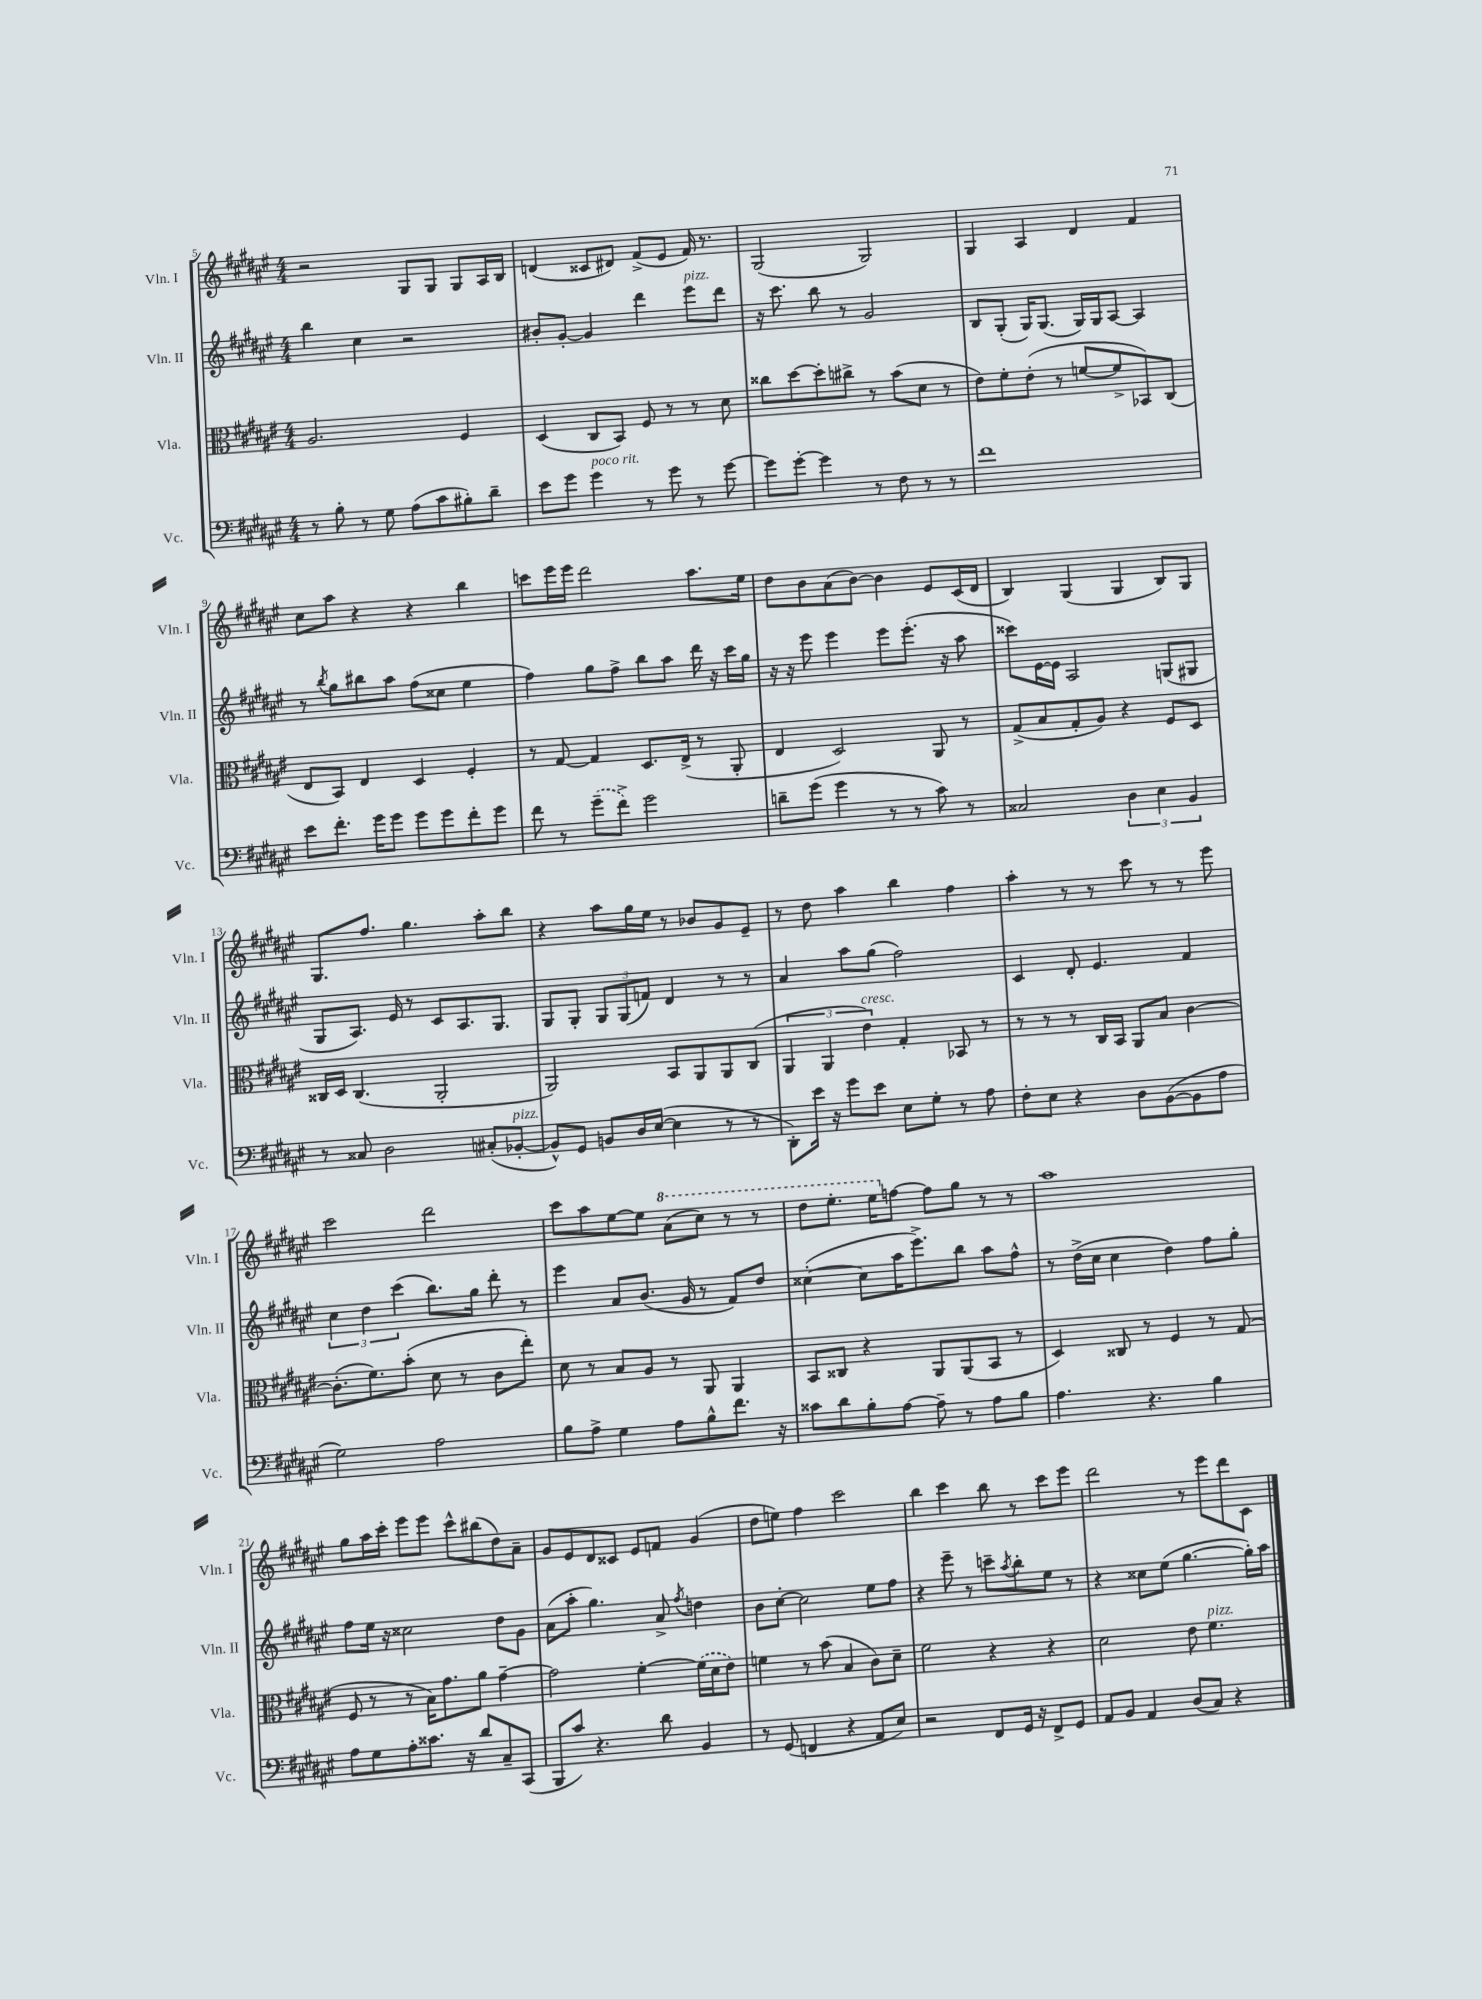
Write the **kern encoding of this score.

**kern	**kern	**kern	**kern
*staff4	*staff3	*staff2	*staff1
*clefF4	*clefC3	*clefG2	*clefG2
*k[f#c#g#d#a#e#]	*k[f#c#g#d#a#e#]	*k[f#c#g#d#a#e#]	*k[f#c#g#d#a#e#]
*M4/4	*M4/4	*M4/4	*M4/4
8r	2.A#	4bb	2r
8B'	.	.	.
8r	.	4cc#	.
8G#	.	.	.
(8A#	.	2r	8G#
8c#	.	.	8G#
8B#')	4F#	.	8G#
8d#~	.	.	16A#
.	.	.	16B
=	=	=	=
8e#	(4D#	8b#'	(4d
8g#	.	[8g#'	.
4g#	8C#	4g#]	8c##
.	8BB)	.	8d#)
8r	8F#	4ddd#	(8f#^
8g#	8r	.	8e#
8r	8r	8eee#	16f#)
.	.	.	8.r
[8g#	8d#	8ddd#	.
=	=	=	=
8g#]	8cc##	16r	(2G#
.	.	8.ccc#	.
[8g#'	[8dd#	.	.
4g#]	8dd#']	8bb	.
.	8cc#^	8r	.
8r	8r	2g#	2G#)
8F#	(8b	.	.
8r	8d#	.	.
8r	8r	.	.
=	=	=	=
1f#	8e#)	8B	4G#
.	8f#'	(8G#'	.
.	(8e#'	16G#)	4A#
.	.	(8.G#	.
.	8r	.	.
.	[8f	16G#)	4d#
.	.	16G#	.
.	8f^]	[8A#	.
.	8BB-)	4A#]	4f#
.	(8C#	.	.
=	=	=	=
8e#	8E#	8r	8cc#
.	.	8qbb	.
8.f#'	8BB)	8gg#	8aa#
.	4E#	8bb#	4r
16g#	.	.	.
8g#	.	8aa#	.
8g#	4D#	(8ff#	4r
8g#	.	8cc##	.
8f#'	4F#'	4ee#	4bb
8g#	.	.	.
=	=	=	=
8f#	8r	4ff#)	8ccc
8r	[8G#	.	16eee#
.	.	.	16eee#
(8g#~	4G#]	8gg#	2ddd#
8f#^)	.	8ff#^	.
2g#	8.D#	8bb	.
.	.	8aa#	.
.	(16E#^	.	.
.	8r	16ddd#	8.aa#
.	.	16r	.
.	8AA#'	16ccc#	.
.	.	16gg#	16ee#
=	=	=	=
8d~	4E#	16r	8dd#
.	.	16r	.
(8g#	.	8eee#	8b
4g#	2D#)	4eee#	(8a#
.	.	.	[8b)
8r	.	8eee#	4b]
8r	.	(8.eee#'	.
8c#)	8AA#	.	8e#
.	.	16r	.
8r	8r	8aa#	(16c#
.	.	.	16d#
=	=	=	=
2C##	(8G#^	8ccc##)	4B)
.	8B	[16e#	.
.	.	16e#]	.
.	8G#'	2A#	(4G#
.	8A#)	.	.
6D#	4r	.	4G#
6E#	.	.	.
.	8F#	(8G	8B)
6BB	.	.	.
.	8D#	8G#	8G#
=	=	=	=
8r	16C##	8G#	8.G#
.	16D#	.	.
8C##	(4.C##	8.A#)	.
.	.	.	8.ff#
2D#	.	.	.
.	.	16e#	.
.	.	8r	4.gg#
.	2AA#'	8c#	.
.	.	8.A#	.
(8C#'	.	.	8aa#'
.	.	8.G#	.
[8BB-'	.	.	8bb
=	=	=	=
8BB-^^])	2AA#)	8G#	4r
8GG#	.	8G#'	.
8BB	.	12G#	8aa#
.	.	(12G#	.
16D#	.	.	16gg#
.	.	12f)	.
([16E#	.	.	16ee#
4E#]	8BB	4d#	8r
.	8AA#	.	8b-
8r	8AA#	8r	8g#
8r	(8C#	8r	8e#~
=	=	=	=
8DD#')	6AA#	4a#	8r
16e#	.	.	8dd#
.	6AA#	.	.
16r	.	.	.
8g#	.	8aa#	4aa#
.	6e#)	.	.
8e#	.	(8gg#	.
8E#	4G#'	2ff#)	4bb
8G#'	.	.	.
8r	8BB-	.	4ff#
8A#	8r	.	.
=	=	=	=
8F#'	8r	4c#	4aa#'
8E#	8r	.	.
4r	8r	8d#'	8r
.	16C#	4.e#	8r
.	16BB	.	.
8D#	8AA#	.	8ccc#
([8BB	8B	.	8r
8BB]	[4c#	4f#	8r
8A#	.	.	8eee#
=	=	=	=
2G#)	(8.c#']	6cc#	2ccc#
.	.	6dd#	.
.	8.f#)	.	.
.	.	(6ccc#	.
.	(8b'	.	.
2A#	8d#	8.bb)	2ddd#
.	8r	.	.
.	.	16gg#	.
.	8c#	8ddd#'	.
.	8ee#')	8r	.
=	=	=	=
8B	8d#	4eee#	8ccc#
8A#^	8r	.	8aa#
4G#	8B	8a#	[8ee#
.	8A#	(8.b	8ee#]
8A#	8r	.	(8aa#
.	.	16g#	.
8B^^	8AA#	8r	8ccc#)
8.f#	4AA#	8f#)	8r
.	.	8dd#	8r
16r	.	.	.
=	=	=	=
8c##	8BB	([4cc##'	8ddd#
8d#	8C##	.	8.eee#'
8B'	4r	8cc##]	.
.	.	.	16eee#
[8A#	.	16aa#	[8ff
.	.	8.eee#^)	.
8A#~]	8AA#	.	8ff]
8r	(8AA#	8bb	8gg#
8A#	8BB	8aa#	8r
8B	8r	8ff#^^	8r
=	=	=	=
4.A#	4D#)	8r	1aa#
.	.	(16dd#^	.
.	.	16cc#	.
.	8C##	4cc#	.
4.r	8r	.	.
.	4F#	4dd#)	.
4B	8r	8ff#	.
.	(8G#	8gg#'	.
=	=	=	=
8A#	8F#	8ff#	8gg#
8G#	8r	16ee#	16aa#
.	.	16r	16ccc#'
8A#'	8r	2cc##	8eee#
8.c##	16B)	.	8eee#
.	8.g#	.	.
.	.	.	8ccc#^^
16r	.	.	.
8d#	8a#	.	(8bb#
8C#~	[4g#~	8dd#	8dd#)
(8CC#	.	8g#	8a#~
=	=	=	=
8BBB	2g#]	(8a#	8g#
8c#)	.	8aa#'	8e#
4.r	.	4.gg#)	8d#
.	.	.	8c##
.	[4f#'	.	8e#
8d#	.	8a#^	8f
.	.	8qff#	.
4BB	(16f#]	4dd	(4g#
.	16d#	.	.
.	8e#)	.	.
=	=	=	=
8r	4f	8b	8dd#
(8GG#	.	[8cc#'	8ee)
4FF	8r	2cc#]	4ff#
.	(8b	.	.
4r	4B	.	2ccc#
8AA#	8c#)	8ee#	.
8E#)	8d#~	8ff#	.
=	=	=	=
2r	2f#	4r	4bb
.	.	8eee#~	4ccc#
.	.	8r	.
8FF#	4r	8ccc~	8bb
.	.	8qaa#	.
16GG#	.	8bb'	8r
16r	.	.	.
8FF#^	4r	8ee#	8ccc#
8GG#	.	8r	8eee#
=	=	=	=
8AA#	2d#	4r	2ddd#
8BB	.	.	.
4AA#	.	8cc##	.
.	.	(8ee#	.
(8D#	8e#	[4.gg#	8r
8C#)	4.f#	.	8eee#
4r	.	.	8ddd#
.	.	16gg#'])	8c#
.	.	16aa#	.
==	==	==	==
*-	*-	*-	*-
